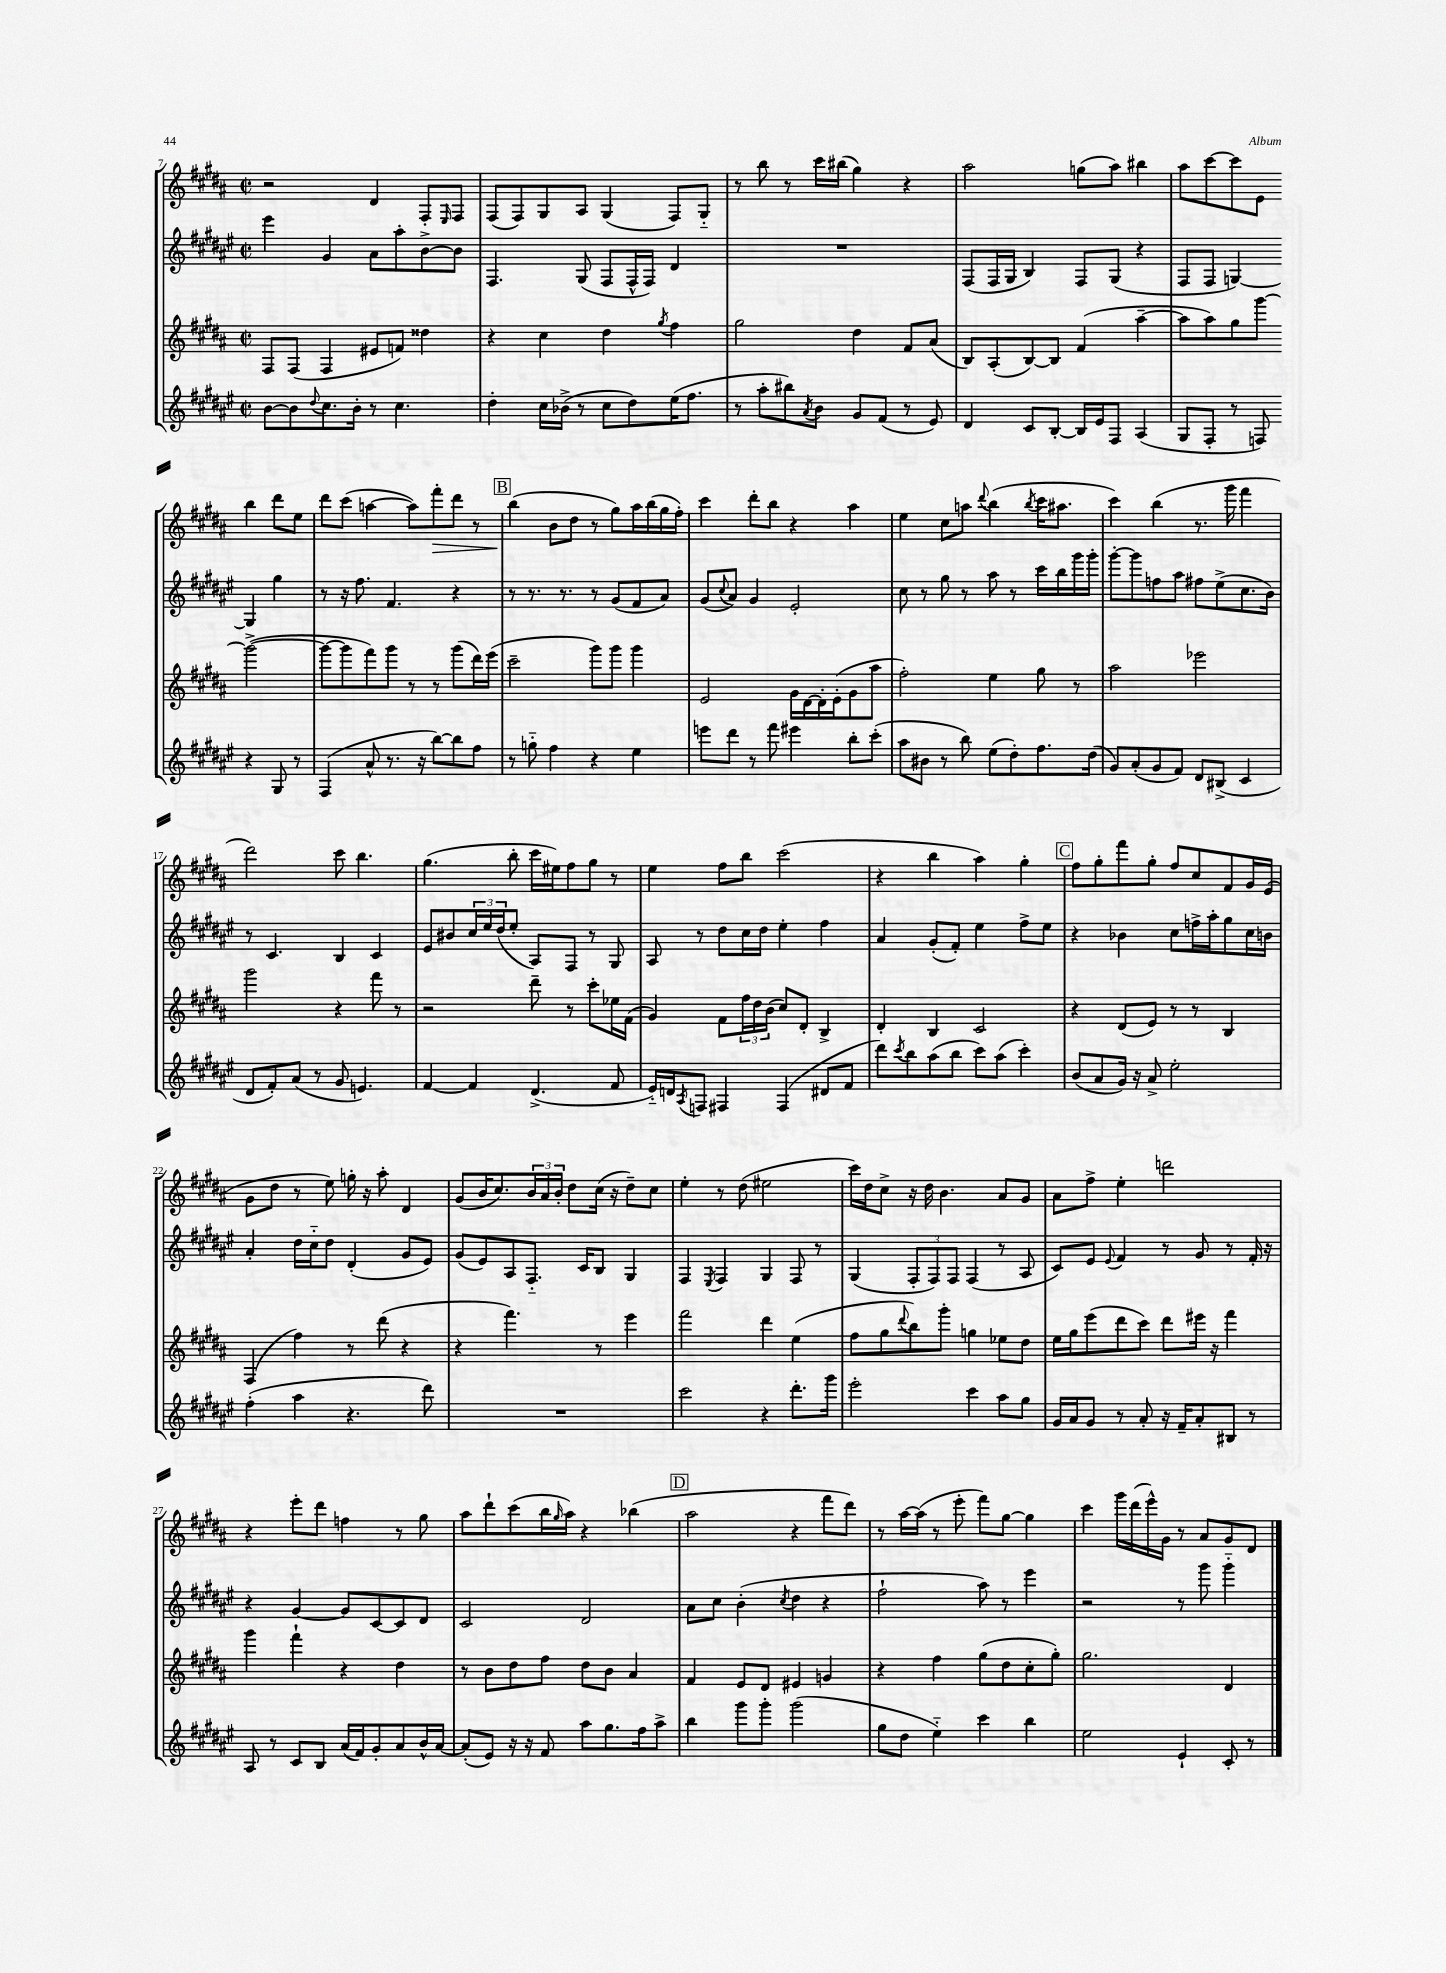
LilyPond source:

<<
\new StaffGroup <<
\new Staff = "s0" {
    \clef treble \key b \major \defaultTimeSignature \time 2/2
    r2 dis'4 fis8-. \grace { e16 } fis8 |
    fis8( fis8) gis8 ais8 gis4( fis8) gis8-_ |
    r8 b''8 r8 cis'''16 bis''16( gis''4) r4 |
    ais''2 g''8( ais''8) bis''4 |
    ais''8 cis'''8~ cis'''8 e'8 b''4 dis'''8 e''8 |
    dis'''8 cis'''8( a''4~ a''8) fis'''8-.\> dis'''8 r8 |
    \mark \markup { \box "B" } b''4\!( b'8 dis''8 r8 gis''8) ais''16 b''16( gis''16 fis''16-.) |
    cis'''4 dis'''8-. b''8 r4 ais''4 |
    e''4 cis''8 a''8 \appoggiatura { dis'''8 } b''4( \acciaccatura { b''8 } cis'''16 ais''8. |
    cis'''4) b''4( r8. gis'''16 fis'''4 |
    dis'''2) cis'''8 b''4. |
    gis''4.( b''8-. cis'''16 eis''16) fis''8 gis''8 r8 |
    e''4 fis''8 b''8 cis'''2( |
    r4 b''4 ais''4) gis''4-. |
    \mark \markup { \box "C" } fis''8 gis''8-. fis'''8 gis''8-. fis''8 cis''8 fis'8 gis'16 e'16( |
    gis'8 dis''8 r8 e''8) g''16-. r16 ais''8-. dis'4 |
    gis'8( b'16 cis''8.) \tuplet 3/2 { b'16 ais'16 b'16-. } dis''8 cis''16( r16 dis''8--) cis''8 |
    e''4-. r8 dis''8( eis''2 |
    cis'''16) dis''16 cis''8-> r16 dis''16 b'4. ais'8 gis'8 |
    ais'8 fis''8-> e''4-. d'''2 |
    r4 e'''8-. dis'''8 f''4 r8 gis''8 |
    ais''8 dis'''8-! cis'''8( b''16 \grace { gis''16 } ais''16) r4 bes''4( |
    \mark \markup { \box "D" } ais''2 r4 fis'''8 dis'''8) |
    r8 ais''16~ ais''16( r8 e'''8-. fis'''8) gis''8~ gis''4 |
    cis'''4 gis'''16 dis'''16( e'''16-^) gis'16 r8 ais'8 gis'8 dis'8 \bar "|." |
}
\new Staff = "s1" {
    \clef treble \key fis \major \defaultTimeSignature \time 2/2
    eis'''4 gis'4 ais'8 ais''8-. b'8~-> b'8 |
    fis4. gis8( fis8 fis16-^ fis16) dis'4 |
    R1 |
    fis8( fis16 gis16 b4) fis8 gis8( r4 |
    fis8 fis8 g4~) g4 gis''4 |
    r8 r16 fis''8. fis'4. r4 |
    \mark \markup { \box "B" } r8 r8. r8. r8 gis'8( fis'8 ais'8) |
    gis'8( \appoggiatura { cis''8 } ais'8) gis'4 eis'2-. |
    cis''8 r8 gis''8 r8 ais''8 r8 cis'''16 b''16 gis'''16 gis'''16-. |
    gis'''8~-. gis'''8 f''8 ais''8 fis''8 eis''8->( cis''8. b'16) |
    r8 cis'4. b4 cis'4 |
    eis'8 bis'8 \tuplet 3/2 { cis''16 eis''16 dis''16( } eis''8-. ais8) fis8 r8 gis8 |
    ais8 r8 dis''8 cis''16 dis''16 eis''4-. fis''4 |
    ais'4 gis'8-.( fis'8-.) eis''4 fis''8-> eis''8 |
    \mark \markup { \box "C" } r4 bes'4 cis''8 f''16-> ais''16-. gis''8 cis''16 b'16 |
    ais'4-. dis''16 cis''16-_ dis''8 dis'4-.( gis'8 eis'8) |
    gis'8( eis'8) ais8 fis8.-_ cis'16 b8 gis4 |
    fis4 \acciaccatura { eis8 } fis4 gis4 fis8 r8 |
    gis4( \tuplet 3/2 { fis8-. fis8) fis8 } fis4( r8 ais8 |
    cis'8) eis'8 \appoggiatura { eis'8 } fis'4 r8 gis'8 r8 fis'16-. r16 |
    r4 gis'4~ gis'8 cis'8~ cis'8 dis'8 |
    cis'2 dis'2 |
    \mark \markup { \box "D" } ais'8 cis''8 b'4-.( \acciaccatura { cis''8 } dis''4 r4 |
    fis''2-! ais''8) r8 eis'''4 |
    r2 r8 gis'''8 gis'''4-_ \bar "|." |
}
\new Staff = "s2" {
    \clef treble \key b \major \defaultTimeSignature \time 2/2
    fis8 fis8( fis4 eis'8 f'8) disis''4 |
    r4 cis''4 dis''4 \acciaccatura { gis''8 } fis''4 |
    gis''2 dis''4 fis'8 ais'8( |
    b8) ais8-.( b8~) b8 fis'4( ais''4~-- |
    ais''8 ais''8) gis''8 gis'''8~ gis'''2~->( |
    gis'''8~ gis'''8 fis'''8) gis'''8 r8 r8 gis'''8( dis'''16) e'''16( |
    \mark \markup { \box "B" } cis'''2-- gis'''8) gis'''8 gis'''4 |
    e'2 gis'16 dis'16~ dis'16-. e'16-.( gis'8 ais''8 |
    fis''2-.) e''4 gis''8 r8 |
    ais''2 ees'''2 |
    gis'''2 r4 fis'''8 r8 |
    r2 dis'''8-- r8 cis'''8-. ees''16 fis'16( |
    gis'4) fis'8 \tuplet 3/2 { fis''16 dis''16 b'16( } cis''8) dis'8-. b4-> |
    dis'4-. b4 cis'2 |
    \mark \markup { \box "C" } r4 dis'8( e'8) r8 r8 b4 |
    fis4( fis''4) r8 dis'''8( r4 |
    r4 fis'''4.) r8 e'''4 |
    fis'''2 dis'''4 e''4( |
    fis''8 gis''8 \appoggiatura { dis'''8 } b''8) gis'''8-. g''4 ees''8 dis''8 |
    e''16 gis''16 e'''8( dis'''8 cis'''8) dis'''8 eis'''16 r16 fis'''4 |
    gis'''4 fis'''4-! r4 dis''4 |
    r8 b'8 dis''8 fis''8 dis''8 b'8 ais'4 |
    \mark \markup { \box "D" } fis'4 e'8 dis'8 eis'4 g'4 |
    r4 fis''4 gis''8( dis''8 cis''8-. gis''8-.) |
    gis''2. dis'4 \bar "|." |
}
\new Staff = "s3" {
    \clef treble \key fis \major \defaultTimeSignature \time 2/2
    b'8~ b'8 \appoggiatura { dis''8 } cis''8. b'16-. r8 cis''4. |
    dis''4-. cis''16 bes'16->( r8 cis''8 dis''8) eis''16( fis''8. |
    r8 ais''8-. bis''8) \acciaccatura { ais'8 } b'8 gis'8 fis'8( r8 eis'8) |
    dis'4 cis'8 b8~-. b16 eis'16 fis8 ais4( |
    gis8 fis8-. r8 f8) r4 gis8 r8 |
    fis4( ais'8-^ r8. r16 b''8~) b''8 fis''8 |
    \mark \markup { \box "B" } r8 g''8-_ fis''4 r4 eis''4 |
    e'''8 dis'''8 r8 fis'''8 eis'''4 b''8-. cis'''8-.( |
    ais''8 bis'8 r8 b''8) eis''8( dis''8-.) fis''8. dis''16( |
    gis'8) ais'8-.( gis'8 fis'8) dis'8 bis8->( cis'4 |
    dis'8 fis'8-.) ais'8( r8 gis'8 e'4.) |
    fis'4~ fis'4 dis'4.->( fis'8 |
    eis'16-_) d'16 \acciaccatura { ais8 } f8 fis4 fis4( dis'8 fis'8 |
    dis'''8) \acciaccatura { cis'''8 } b''8 ais''8( b''8 cis'''8) ais''8( cis'''4-.) |
    \mark \markup { \box "C" } b'8( ais'8 gis'16) r16 ais'8-> eis''2-. |
    fis''4-.( ais''4 r4. dis'''8) |
    R1 |
    cis'''2 r4 dis'''8.-. gis'''16 |
    eis'''2-. cis'''4 ais''8 gis''8 |
    gis'16 ais'16 gis'8 r8 ais'8-. r16 fis'16-- ais'8-. bis8 r8 |
    ais8 r8 cis'8 b8 ais'16( fis'16) gis'8-. ais'8 b'16-^ ais'16~ |
    ais'8-.( eis'8) r16 r16 fis'8 ais''8 gis''8. fis''16 ais''8-> |
    \mark \markup { \box "D" } b''4 gis'''8 gis'''8-. gis'''2( |
    gis''8 dis''8 eis''4-_) cis'''4 b''4 |
    eis''2 eis'4-! cis'8-. r8 \bar "|." |
}
>>
>>
\layout { \context { \Score currentBarNumber = #7 } }
